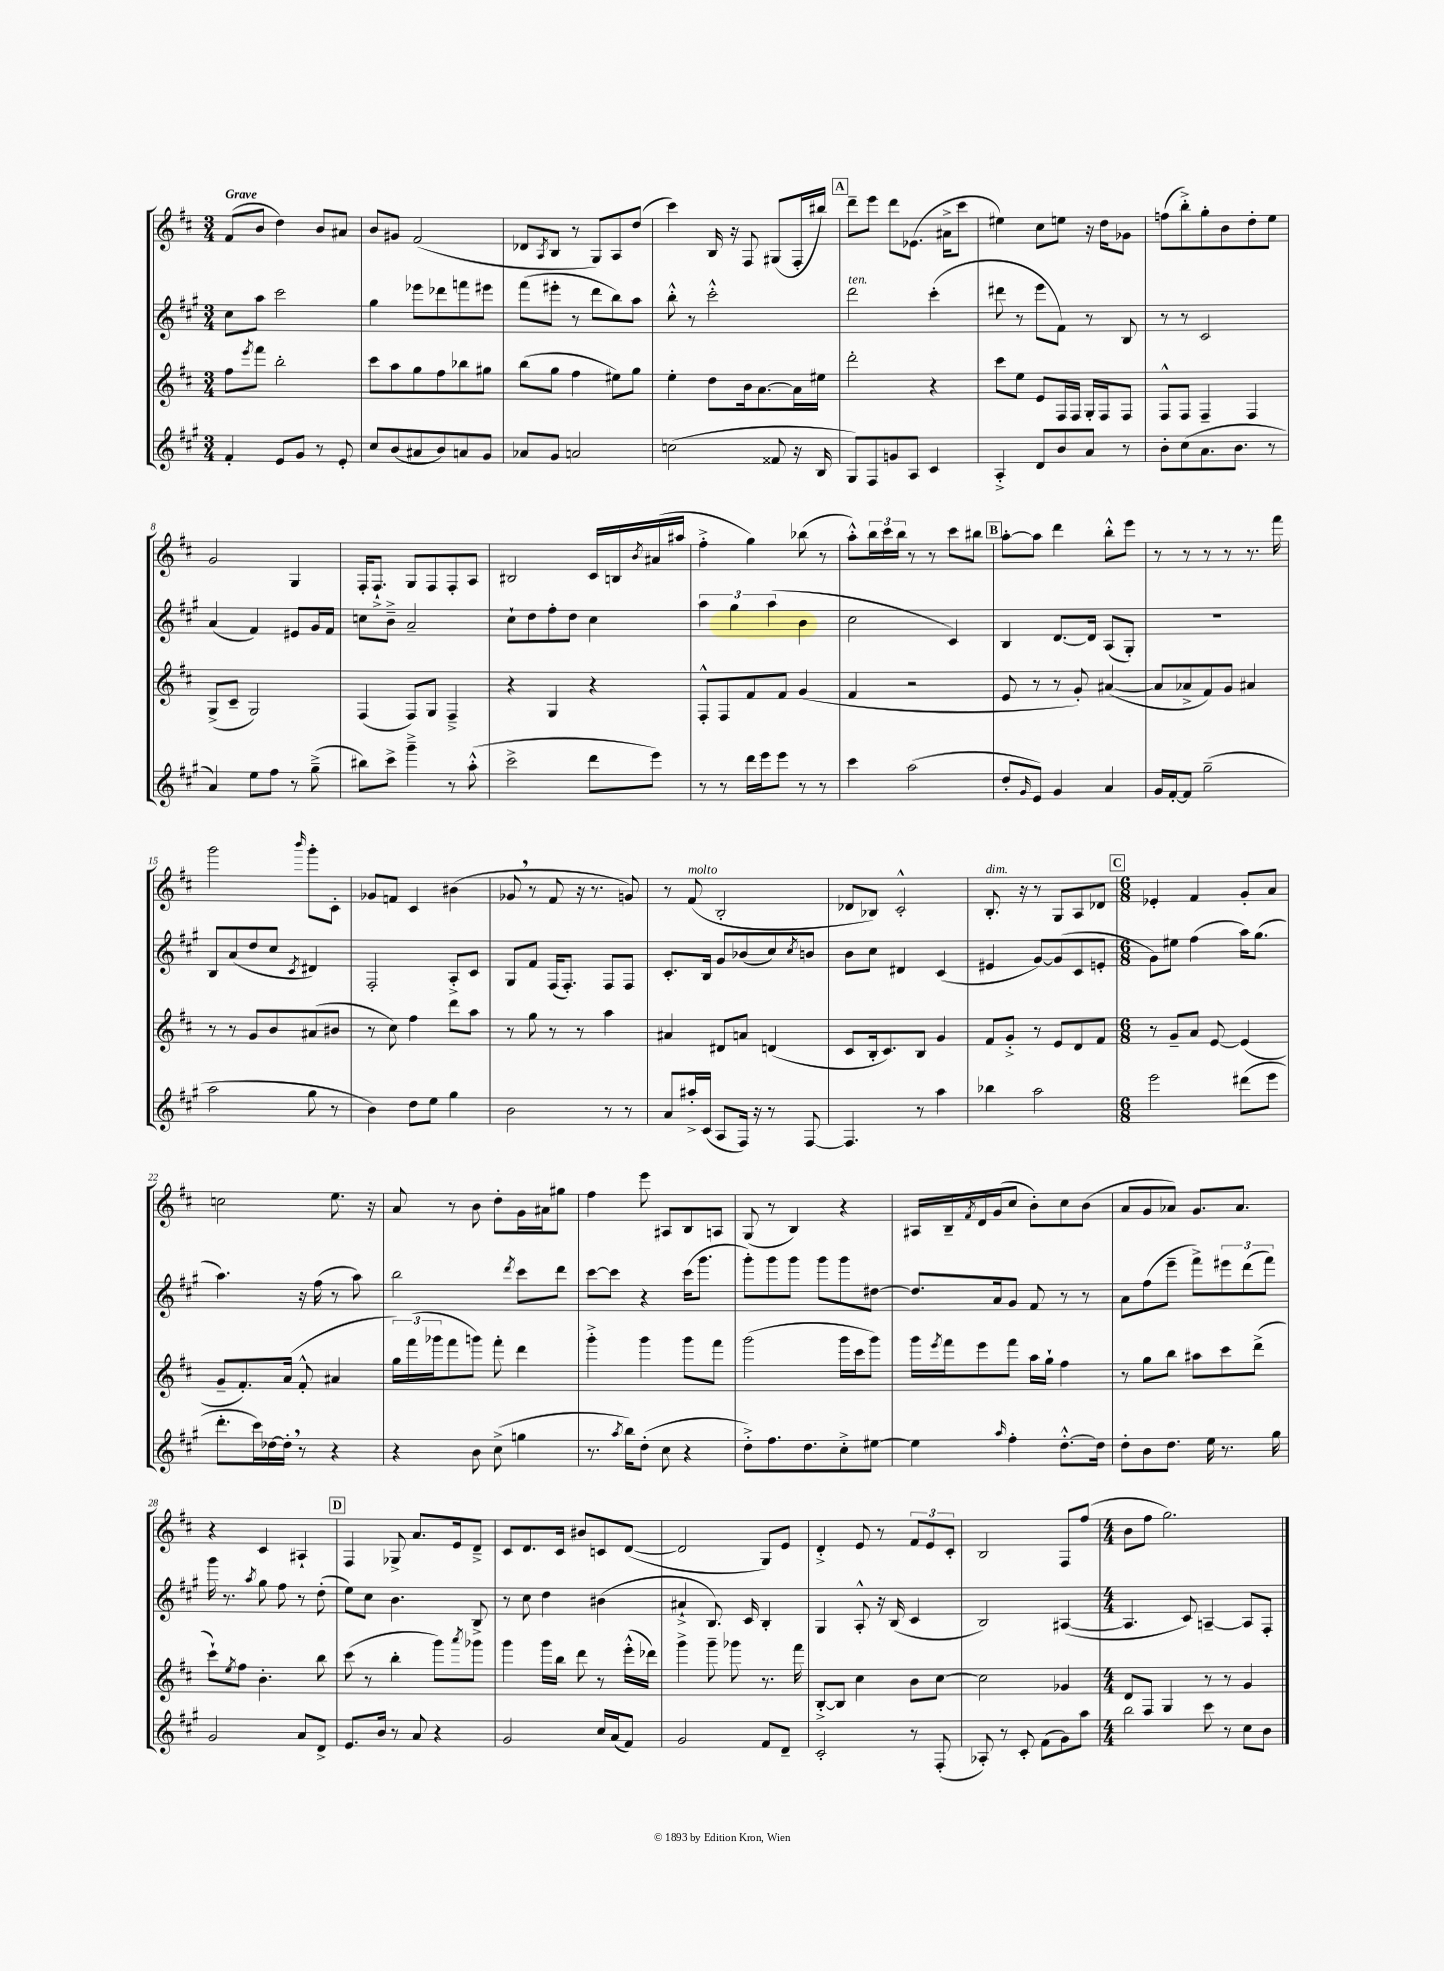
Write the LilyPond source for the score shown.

<<
\new StaffGroup <<
\new Staff = "s0" {
    \clef treble \key d \major \numericTimeSignature \time 3/4 \tempo "Grave"
    fis'8( b'8 d''4) b'8 ais'8 |
    b'8 gis'8 fis'2( |
    des'8 \acciaccatura { a8 } b8 r8 g8) a8 d''8( |
    cis'''4) b16 r16 fis8 gis8( fis16-. bis''16) |
    \mark \markup { \box "A" } d'''8-- e'''8 d'''8 ees'8.( ais'16-> cis'''8 |
    eis''4) cis''8 e''8 r16 d''16 ges'8 |
    f''8( b''8-.->) g''8-. b'8 d''8-. e''8 |
    g'2 g4 |
    fis16-. fis8.-!-> g8 fis8 fis8-. a8 |
    bis2 cis'16 b16 \acciaccatura { b'8 } ais'16( ais''16 |
    fis''4-.-> g''4) bes''8( r8 |
    a''8-.-^) \tuplet 3/2 { b''16 cis'''16 b''16 } r8 r8 cis'''8 bis''8 |
    \mark \markup { \box "B" } a''8~-. a''8 d'''4 b''8-.-^ e'''8 |
    r8 r8 r8 r8 r8. fis'''16 |
    g'''2 \grace { b'''16 } g'''8-. cis'8-. |
    ges'8 f'8 cis'4 bis'4( |
    ges'8 \breathe r8 fis'8 r16 r8. g'8) |
    r8 fis'8^\markup { \italic "molto" }( b2-. |
    des'8 bes8) cis'2-.-^ |
    b8.-.^\markup { \italic "dim." } r16 r8 g8 a8 des'8 |
    \mark \markup { \box "C" } \numericTimeSignature \time 6/8 ees'4-. fis'4 g'8-. a'8 |
    c''2 e''8. r16 |
    a'8 r8 b'8 d''8-. g'16 ais'16 gis''8 |
    fis''4 e'''8 ais8 b8 a8 |
    g8( r8 b4) r4 |
    ais16 b16-- \acciaccatura { fis'8 } d'16 g'16( cis''8 b'8-.) cis''8 b'8( |
    a'8 g'8 aes'8) g'8. aes'8. |
    r4 cis'4 ais4-! |
    \mark \markup { \box "D" } fis4 ges8-> a'8. e'16 d'8---> |
    cis'8 d'8. cis'16 bis'8 c'8 d'8~( |
    d'2 g8) e'8 |
    d'4-.-> e'8 r8 \tuplet 3/2 { fis'8 e'8 cis'8-. } |
    b2 fis8 fis''8( |
    \numericTimeSignature \time 4/4 b'8 fis''8 g''2.) \bar "|." |
}
\new Staff = "s1" {
    \clef treble \key a \major \numericTimeSignature \time 3/4
    cis''8 a''8 cis'''2 |
    gis''4 ees'''8 des'''8 f'''8 eis'''8 |
    fis'''8( eis'''8-. r8 d'''8 b''8) a''8 |
    b''8-.-^ r8 cis'''2-.-^ |
    \mark \markup { \box "A" } d'''2^\markup { \italic "ten." } cis'''4-.( |
    dis'''8 r8 e'''8 fis'8) r8 b8 |
    r8 r8 cis'2 |
    a'4( fis'4) eis'8 gis'16 fis'16 |
    c''8 b'8---> a'2-- |
    cis''8-! d''8 fis''8-. d''8 cis''4 |
    \tuplet 3/2 { a''4 gis''4 a''4( } b'4 |
    cis''2 cis'4) |
    \mark \markup { \box "B" } b4 d'8.~ d'16 a8( gis8-.) |
    R2. |
    b8 a'8( d''8 cis''8 \acciaccatura { cis'8 } dis'4) |
    fis2-. a8-.-> cis'8 |
    gis8 fis'8 fis16( fis8.-.) fis8 fis8 |
    cis'8.-. b16 gis'8 bes'8( cis''8) \acciaccatura { cis''8 } b'8 |
    b'8 cis''8 dis'4 cis'4( |
    eis'4 gis'8~) gis'8( cis'8 e'8-. |
    \mark \markup { \box "C" } \numericTimeSignature \time 6/8 gis'8) eis''8 fis''4( a''16) gis''8.( |
    a''4.) r16 fis''16( r8 a''8) |
    b''2 \acciaccatura { d'''8 } cis'''8 d'''8 |
    cis'''8~ cis'''8 r4 cis'''16( gis'''8. |
    gis'''8-.) gis'''8 gis'''8 gis'''8 gis'''8 dis''8~ |
    dis''8. a'16 gis'8 fis'8 r8 r8 |
    a'8 fis''8( e'''8-- fis'''8->) \tuplet 3/2 { eis'''8 d'''8( fis'''8) } |
    gis'''16 r8. \acciaccatura { a''8 } gis''8 fis''8 r8 d''8-.( |
    \mark \markup { \box "D" } e''8) cis''8 b'4. b8-> |
    r8 cis''8 d''4 bis'4( |
    ais'4-!-> b8.) cis'16 b4-. |
    gis4 a8-.-^ r16 b16( cis'4 |
    b2) ais4~( |
    \numericTimeSignature \time 4/4 ais4. cis'8) a4~-- a8 fis8-. \bar "|." |
}
\new Staff = "s2" {
    \clef treble \key d \major \numericTimeSignature \time 3/4
    fis''8 \acciaccatura { e'''8 } fis'''8 b''2-. |
    cis'''8 a''8 g''8 fis''8 bes''8 gis''8 |
    b''8( g''8 fis''4 eis''8) g''8 |
    e''4-. d''8 b'16 a'8.~ a'16 eis''16 |
    \mark \markup { \box "A" } d'''2-. r4 |
    cis'''8 e''8 e'8 fis16 fis16 g16-. fis16 fis8 |
    fis8-^ fis8 fis4-- fis4 |
    g8->( cis'8-- g2) |
    fis4( fis8) g8 fis4---> |
    r4 g4 r4 |
    fis8-.-^ fis8 fis'8 fis'8 g'4( |
    fis'4 r2 |
    \mark \markup { \box "B" } e'8 r8 r8 g'8-.) ais'4~( |
    ais'8 aes'8-> fis'8) g'8 ais'4 |
    r8 r8 g'8 b'8 ais'8( bis'8 |
    r8 cis''8) fis''4 d'''8 a''8 |
    r8 g''8 r8 r8 a''4 |
    ais'4 dis'8 a'8 d'4( |
    cis'8 b16-. cis'8.) b8 g'4 |
    fis'8 g'8-.-> r8 e'8 d'8 fis'8 |
    \mark \markup { \box "C" } \numericTimeSignature \time 6/8 r8 g'8-- a'8 e'8~ e'4( |
    g'8-- fis'8.-.) a'16( fis'8-.-^ ais'4 |
    \tuplet 3/2 { g''16) fis'''16( ges'''16 } fis'''8 g'''8) fis'''8-. d'''4 |
    g'''4-.-> g'''4 g'''8 fis'''8 |
    g'''2( g'''16 cis'''16 g'''8) |
    g'''16 \acciaccatura { e'''8 } fis'''16 e'''8 fis'''8 a''16 g''16-! fis''4 |
    r8 g''8 b''8 ais''8 cis'''8 d'''8->( |
    cis'''8-!) \acciaccatura { e''8 } fis''8 b'4.-. b''8 |
    \mark \markup { \box "D" } cis'''8( r8 b''4-. g'''8) \acciaccatura { a'''8 } ges'''8 |
    g'''4 g'''16 b''16 d'''8 r8 e'''16-.-^( des'''16) |
    g'''4-> g'''8-- ges'''8 r8. fis'''16 |
    b8~-.-> b8 cis''4 b'8 cis''8~ |
    cis''2 ges'4 |
    \numericTimeSignature \time 4/4 d'8 fis8 g4 r8 r8 g'4 \bar "|." |
}
\new Staff = "s3" {
    \clef treble \key a \major \numericTimeSignature \time 3/4
    fis'4-. e'8 gis'8 r8 e'8-. |
    cis''8 b'8( ais'8 b'8) a'8 gis'8 |
    aes'8 gis'8 a'2 |
    c''2( fisis'8 r16 b16 |
    \mark \markup { \box "A" } gis8) fis8 g'8 a8 cis'4 |
    a4-.-> d'8 b'8 a'8 r8 |
    b'8-. cis''8( a'8. b'8. r8 |
    a'4) e''8 fis''8 r8 gis''8--->( |
    bis''8) cis'''8-> gis'''4---> r8 a''8-.-^( |
    cis'''2-> d'''8 e'''8) |
    r8 r8 d'''16 e'''16 e'''8 r8 r8 |
    cis'''4 a''2( |
    \mark \markup { \box "B" } d''8-. \grace { gis'16 } e'8) gis'4 a'4 |
    gis'16 fis'16~-. fis'8 gis''2--( |
    a''2 gis''8 r8 |
    b'4) d''8 e''8 gis''4 |
    b'2 r8 r8 |
    a'8 ais''16-.-> cis'16( a8 fis16) r16 r8 fis8~ |
    fis4. r8 a''4 |
    bes''4 a''2 |
    \mark \markup { \box "C" } \numericTimeSignature \time 6/8 e'''2 dis'''8( e'''8 |
    d'''8.-. cis'''16) des''16~ des''16-. \breathe r8 r4 |
    r4 b'8 cis''8->( g''4 |
    r8. \acciaccatura { a''8 } b''16) d''8-.( cis''8 r4 |
    d''8-.->) fis''8. d''8. cis''8-.-> eis''8~ |
    eis''4 \grace { a''16 } fis''4-. d''8.~-.-^ d''16 |
    d''8-. b'8 d''8. e''16 r8. gis''16 |
    gis'2 a'8 d'8-> |
    \mark \markup { \box "D" } e'8. b'16 r8 a'8 r4 |
    gis'2 cis''16 a'16( fis'8) |
    gis'2 fis'8 d'8-- |
    cis'2-. r8 fis8-.( |
    aes8-.) r8 cis'8-. fis'8( gis'8) a''8 |
    \numericTimeSignature \time 4/4 b''2 cis'''8 r8 cis''8 b'8 \bar "|." |
}
>>
>>
